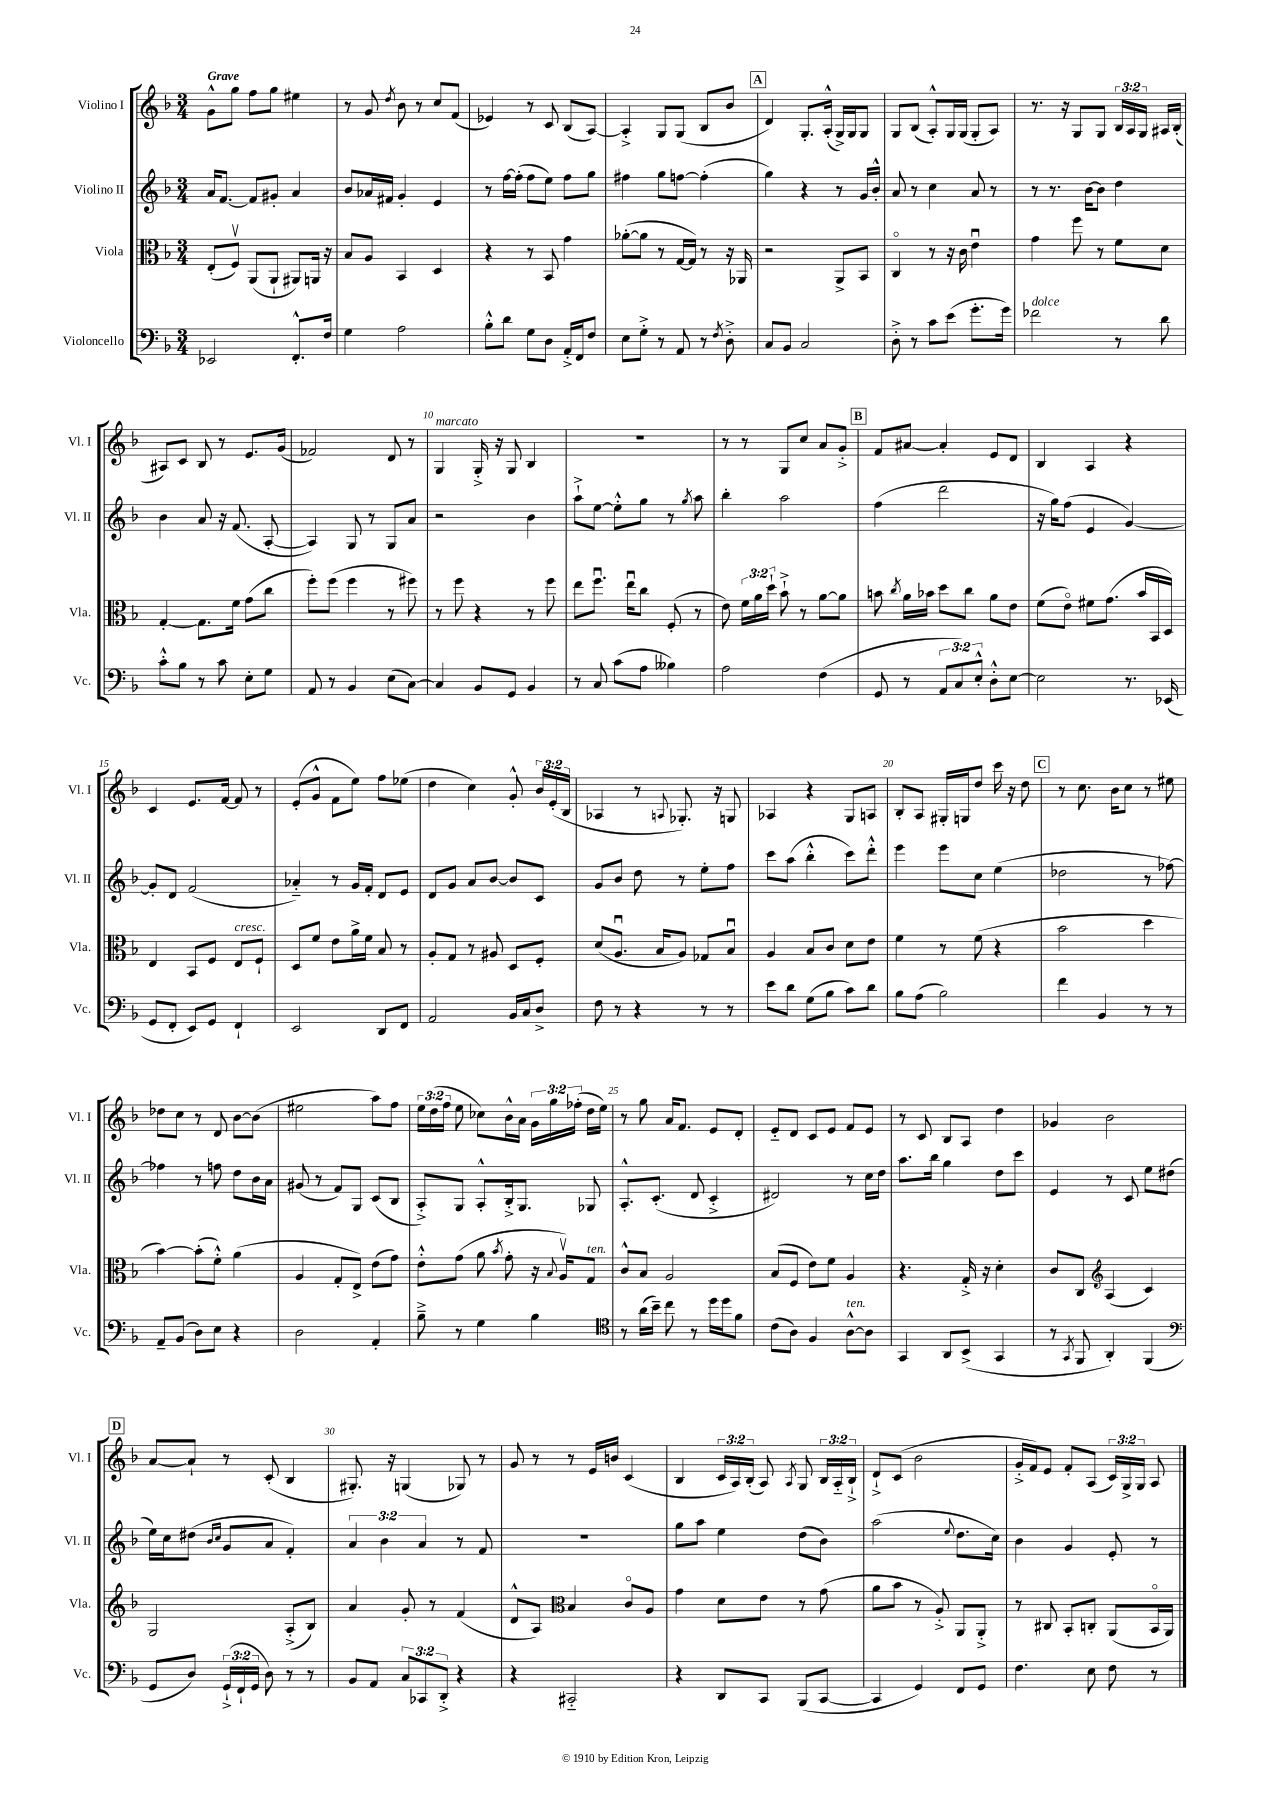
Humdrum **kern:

**kern	**kern	**kern	**kern
*staff4	*staff3	*staff2	*staff1
*clefF4	*clefC3	*clefG2	*clefG2
*k[b-]	*k[b-]	*k[b-]	*k[b-]
*M3/4	*M3/4	*M3/4	*M3/4
2EE-	(8E'	16a	8g^^
.	.	[8.f	.
.	8Fv)	.	8gg
.	(8AA	8f]	8ff
.	8AA`	8g#'	8gg
8.FF'^^	8AA#)	4a	4ee#
.	16AA	.	.
16F	16r	.	.
=	=	=	=
4G	8B-	8b-	8r
.	8A	16a-	8g
.	.	16f#	.
.	.	.	8qdd
2A	4BB-	4g'	8b-
.	.	.	8r
.	4D	4e	8cc
.	.	.	(8f
=	=	=	=
8B-'^^	4r	8r	4e-)
8d	.	[16ff	.
.	.	(16ff']	.
8G	8r	8ff	8r
8D	8BB-	8ee)	8c
16AA'^	4g	8ff	(8B-
16FF	.	.	.
8F	.	8gg	[8A)
=	=	=	=
8E	([8a-'	4ff#	4A'^]
8G'^	8a-]	.	.
8r	8r	8gg	8G
8AA	[16G	[8ff	(8G
.	16G])	.	.
8r	8r	(4ff']	8B-
8qF	.	.	.
8D'^	16r	.	8b-
.	16AA-	.	.
=	=	=	=
8C	2r	4gg)	4d)
8BB-	.	.	.
2C	.	4r	8.G'
.	.	.	(16A'^^
.	8AA^	8r	16G^)
.	.	.	16G
.	8BB-	16g	8G
.	.	16b-'^^	.
=	=	=	=
8D'^	4Co	8a	8G
8r	.	8r	(8B-
8c	8r	4cc	8A'^^)
(8e	16r	.	16G
.	16c	.	(16G
8.g'	4eu	8a	8G'
.	.	8r	8A)
16g)	.	.	.
=	=	=	=
2f-	4g	8r	8.r
.	.	8.r	.
.	.	.	16r
.	8ff	.	8G
.	.	[16b-	.
.	8r	8b-]	8G
8r	8f	4dd	24B-
.	.	.	24A
.	.	.	24G
8d	8d	.	16A#
.	.	.	(16B-'
=	=	=	=
8c'^^	[4G'	4b-	8A#)
8B-	.	.	8c
8r	8.G]	8a	8B-
8c	.	16r	8r
.	16f	(8.f	.
8E'	(8g	.	8.e
8G	8cc	[8A'	.
.	.	.	(16g
=	=	=	=
8AA	8ff')	4A])	2f-)
8r	(8ff	.	.
4BB-	4ff	8G	.
.	.	8r	.
(8E	8r	8G	8d
[8C)	8ff#)	8a	8r
=	=	=	=
4C]	8r	2r	4G
.	8ff	.	.
8BB-	4r	.	16G'^
.	.	.	16r
8GG	.	.	8G
4BB-	8r	4b-	4B-
.	8ff	.	.
=	=	=	=
8r	8ee	8aa`^	2.r
8C	8.ffu	[8ee	.
(8c	.	8ee'^^]	.
.	16eeu	.	.
8A	8cc	8gg	.
4B--)	(8F'	8r	.
.	.	8qgg	.
.	8r	8aa	.
=	=	=	=
2A	8e)	4bb-'	8r
.	24f	.	8r
.	24a	.	.
.	24dd`	.	.
.	8b-`^	2aa	8G
.	8r	.	8cc
(4F	[8a	.	8a
.	8a]	.	8g'^
=	=	=	=
8GG	8b	(4ff	8f
.	8qcc	.	.
8r	16a	.	[8a#
.	16b-	.	.
12AA	8dd	2ddd	4a#']
12C)	.	.	.
.	8cc	.	.
12E'^^	.	.	.
8D'^^	8a	.	8e
[8E	8e	.	8d
=	=	=	=
2E]	(8f	16r	4B-
.	.	16gg)	.
.	8eo)	(8ff	.
.	8f#	4e	4A
.	(8.g	.	.
8.r	.	[4g)	4r
.	16b-	.	.
.	16BB-	.	.
(16EE-	16D)	.	.
=	=	=	=
8GG	4E	8g']	4c
8FF'	.	8d	.
8EE)	8BB-	(2f	8.e
8GG	8F	.	.
.	.	.	[16f
4FF`	8E	.	8f]
.	8F`	.	8r
=	=	=	=
2EE	8D	4a-'~)	(8e'
.	8f	.	8g^^
.	8e	8r	8f
.	16a^	16g	8ee)
.	16f	16f'	.
8DD	8B-	8d	8ff
8FF	8r	8e	(8ee-
=	=	=	=
2AA	8A'	8d	4dd
.	8G	8g	.
.	8r	8a	4cc)
.	8A#	[8b-	.
16BB-	8D	8b-]	8g'^^
16C	.	.	.
8D^	8F'	8c	24b-
.	.	.	(24e'
.	.	.	24B-
=	=	=	=
8F	(8d	8g	4A-
8r	8.Au	8b-	.
4r	.	8dd	8r
.	16B-	.	.
.	.	.	8qqA
.	8A)	8r	8.G-')
8r	8G-	8ee'	.
.	.	.	16r
8r	8B-u	8ff	8G
=	=	=	=
8e	4A	8ccc	4A-
8d	.	(8aa	.
(8G	8B-	4bb-'^^	4r
8B-	8c	.	.
8c)	8d	8ccc)	8G
8d	8e	8ddd'^^	8A
=	=	=	=
8B-	4f	4eee	8B-'
(8A	.	.	8A
2B-)	8r	8eee	16G#'
.	.	.	16G
.	(8f	8cc	8dd
.	4r	(4ee	16ccc
.	.	.	16r
.	.	.	8dd
=	=	=	=
4f	2b-	2dd-	8r
.	.	.	8.cc
4BB-	.	.	.
.	.	.	16b-
.	.	.	8cc
8r	4dd	8r	8r
8r	.	[8ff-)	8ee#
=	=	=	=
8AA~	[4b-)	4ff-]	8dd-
(8BB-	.	.	8cc
8D)	(8b-']	8r	8r
8E	8f'^^)	8ff	8d
4r	(4a	8dd	[8b-
.	.	16b-	(8b-]
.	.	16a	.
=	=	=	=
2D	4A	(8g#	2ee#
.	.	8r	.
.	8G'	8f)	.
.	8E^)	8G	.
4AA'	(8e	(8c	8aa)
.	8g)	8B-	8ff
=	=	=	=
8B-~^	8e'^^	8A'^)	24ee
.	.	.	(24dd
.	.	.	24ff
8r	(8g	8G	8ee
4G	8a	8A'^^	8cc-)
.	8qb-	.	.
.	8g'	16B-'^	16b-^^
.	.	8.G	16a
4B-	16r	.	24g
.	.	.	24gg
.	8qqB-	.	.
.	16Av)	.	.
.	.	.	(24ff-'
.	8G	8G-	16dd
.	.	.	16ee)
=	=	=	=
*clefC4	*	*	*
8r	8c^^	8.A'^^	8r
(16a	8B-	.	8gg
16b-~)	.	(8.c'	.
8cc	2A	.	16a
.	.	.	8.f
8r	.	8d	.
16dd	.	4c'^	8e
16dd	.	.	.
8f	.	.	8d'
=	=	=	=
(8c	(8B-	2d#)	8e'~
8A)	8F	.	8d
4F	8e)	.	8c
.	8f	.	8e
[8A^^	4A	8r	8f
8A]	.	16cc	8e
.	.	16dd	.
=	=	=	=
4GG	4.r	8.aa	8r
.	.	.	8c
.	.	16bb-	.
8AA	.	4gg	8B-
(8BB-^	16G'^	.	8A
.	16r	.	.
4GG	4d'	8dd	4dd
.	.	8ccc	.
=	=	=	=
8r	8c	4e	4g-
8qGG	.	.	.
8FF	8C	.	.
*	*clefG2	*	*
4AA')	(4A	8r	2b-
.	.	8c	.
(4FF	4c)	8ee	.
.	.	(8dd#	.
=	=	=	=
*clefF4	*	*	*
8GG	2G	16ee)	[8a
.	.	16cc	.
8D)	.	(8dd#	8a`]
.	.	16qqb-	.
.	.	16qqcc	.
(24GG`^	.	8g	8r
24FF`	.	.	.
24GG	.	.	.
8D)	.	8a	(8c'
8r	(8A'^	4f')	4B-
8r	8B-)	.	.
=	=	=	=
8BB-	4a	6a	8.G#')
8AA	.	.	.
.	.	6b-	.
.	.	.	16r
12C	8g'	.	(4G
12CC-	.	6a	.
.	8r	.	.
12DD'^	.	.	.
4r	(4f	8r	8G-)
.	.	8f	8r
=	=	=	=
4r	8d^^	2.r	8g
.	8A)	.	8r
*	*clefC3	*	*
2CC#'~	4B-	.	8r
.	.	.	16e
.	.	.	16b
.	8co	.	(4c
.	8A	.	.
=	=	=	=
4r	4g	8gg	4B-
.	.	8aa	.
8DD	8d	4ee	24c
.	.	.	24A)
.	.	.	(24B-'
8CC	8e	.	8A)
.	.	.	8qA
(8BBB-	8r	(8dd	8G
[8CC	(8g	8b-)	24B-
.	.	.	24A'~
.	.	.	24B-`^
=	=	=	=
4CC]	8a	(2aa	8d`^
.	8b-	.	(8c
4GG)	8r	.	2b-
.	8A'^)	.	.
.	.	8qqee	.
8FF	8AA	8.dd	.
8GG	8AA'^	.	.
.	.	16cc)	.
=	=	=	=
4.F	8r	4b-	16g'^
.	.	.	16f)
.	8C#	.	8e
.	8BB-'	4g	8f'
8E	8C'	.	(8A
8F	(8AA	8e'	24c)
.	.	.	24G^
.	.	.	24G
8r	16BB-o	8r	8A
.	16AA)	.	.
==	==	==	==
*-	*-	*-	*-
